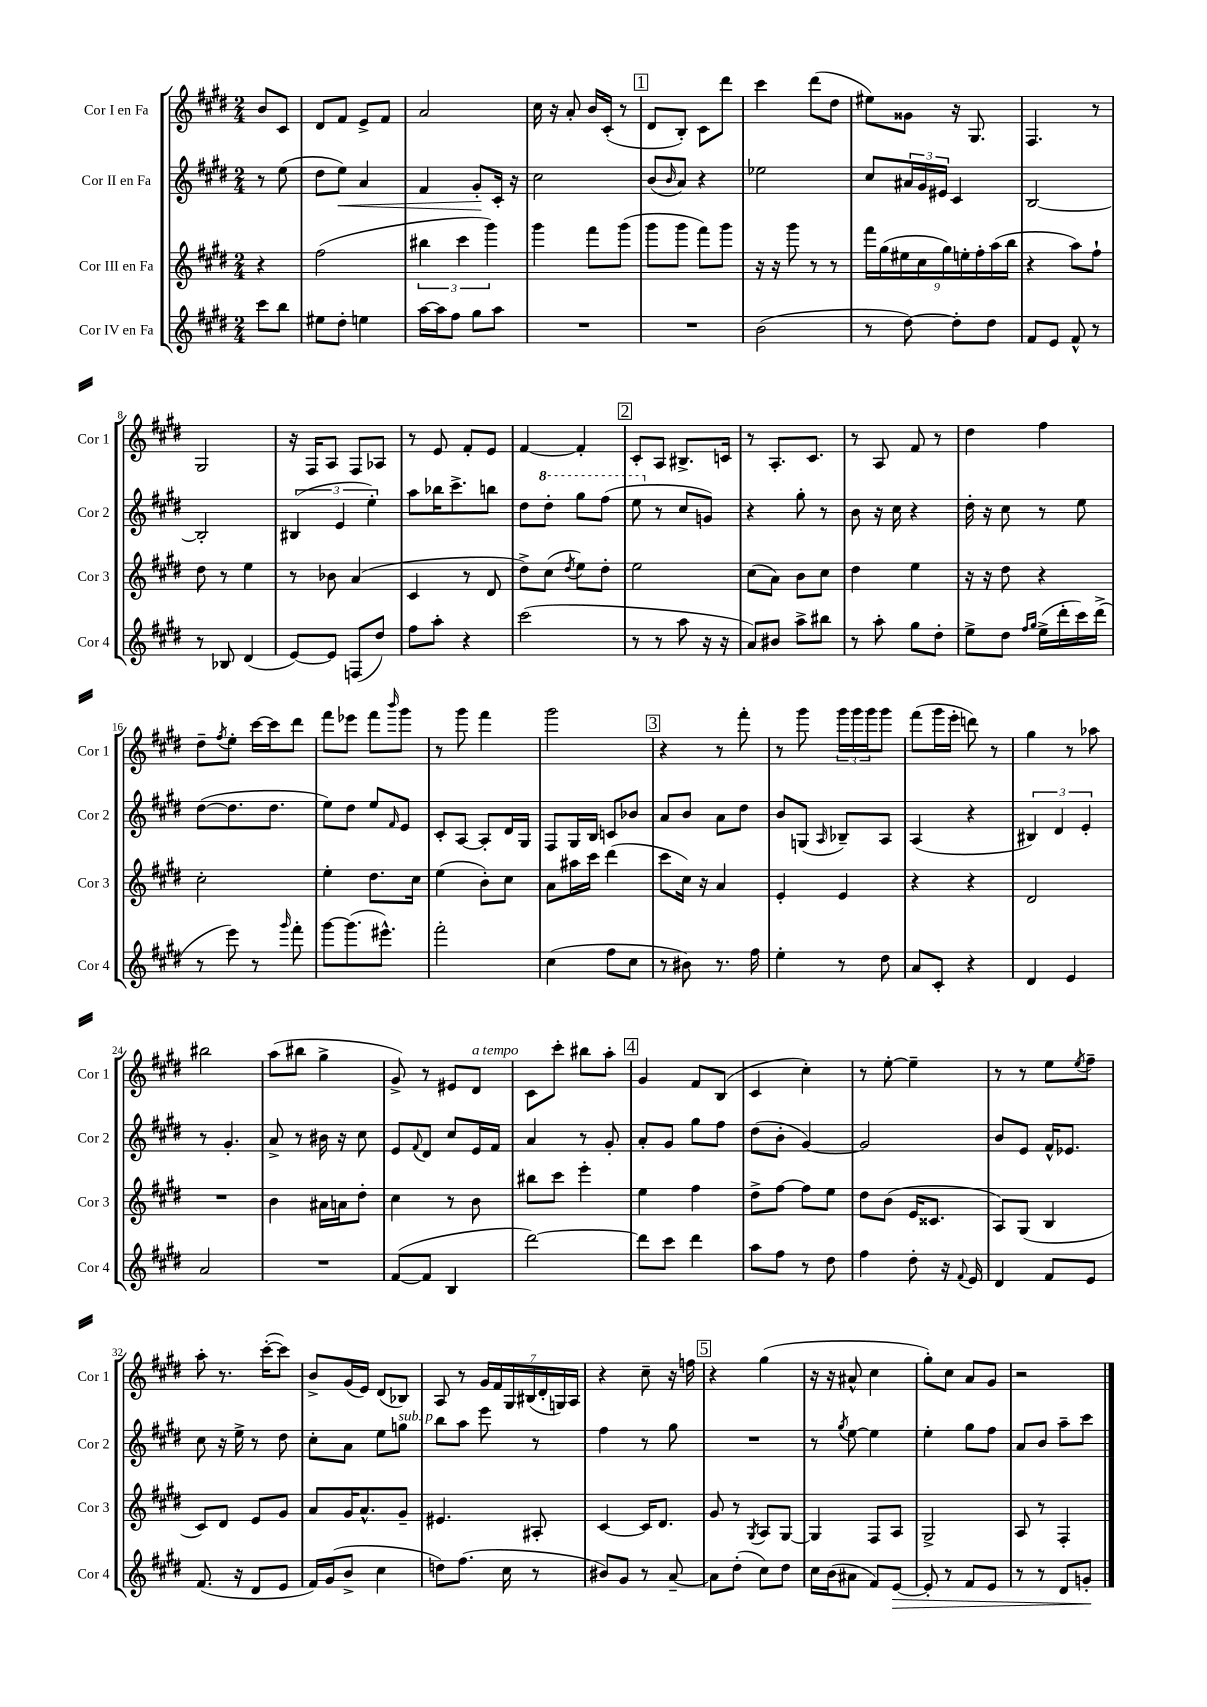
<<
\new StaffGroup <<
\new Staff = "s0" \with { instrumentName = "Cor I en Fa" shortInstrumentName = "Cor 1" } {
    \clef treble \key e \major \numericTimeSignature \time 2/4 \partial 4
    b'8 cis'8 |
    dis'8 fis'8 e'8-> fis'8 |
    a'2 |
    cis''16 r16 a'8-. b'16 cis'16-.( r8 |
    \mark \markup { \box "1" } dis'8 b8-.) cis'8 dis'''8 |
    cis'''4 dis'''8( dis''8 |
    eis''8) gisis'8 r16 gis8. |
    fis4. r8 |
    gis2 |
    r16 fis16 a8 fis8 aes8 |
    r8 e'8 fis'8-. e'8 |
    fis'4~ fis'4-. |
    \mark \markup { \box "2" } cis'8-. a8 bis8.-> c'16 |
    r8 a8.-. cis'8. |
    r8 a8 fis'8 r8 |
    dis''4 fis''4 |
    dis''8-- \acciaccatura { fis''8 } e''8-. cis'''16~ cis'''16 dis'''8 |
    fis'''8 ees'''8 fis'''8 \grace { b'''16 } gis'''8 |
    r8 gis'''8 fis'''4 |
    gis'''2 |
    \mark \markup { \box "3" } r4 r8 fis'''8-. |
    r8 gis'''8 \tuplet 3/2 { gis'''16 gis'''16 gis'''16 } gis'''8 |
    fis'''8( gis'''16 e'''16-. d'''8) r8 |
    gis''4 r8 aes''8 |
    bis''2 |
    a''8( bis''8 gis''4-> |
    gis'8->) r8 eis'8 dis'8^\markup { \italic "a tempo" } |
    cis'8 cis'''8-. bis''8 a''8-. |
    \mark \markup { \box "4" } gis'4 fis'8 b8( |
    cis'4 cis''4-.) |
    r8 e''8~-. e''4-- |
    r8 r8 e''8 \acciaccatura { e''8 } fis''8-- |
    a''8-. r8. cis'''16~-.( cis'''8) |
    b'8-> gis'16( e'16) dis'8( bes8) |
    a8 r8 \tuplet 7/4 { gis'16 fis'16 gis16 bis16( dis'16-. g16) a16 } |
    r4 cis''8-- r16 f''16 |
    \mark \markup { \box "5" } r4 gis''4( |
    r16 r16 ais'8-^ cis''4 |
    gis''8-.) cis''8 a'8 gis'8 |
    r2 \bar "|." |
}
\new Staff = "s1" \with { instrumentName = "Cor II en Fa" shortInstrumentName = "Cor 2" } {
    \clef treble \key e \major \numericTimeSignature \time 2/4 \partial 4
    r8 e''8( |
    dis''8 e''8\<) a'4 |
    fis'4 gis'8-.\! cis'16-. r16 |
    cis''2 |
    \mark \markup { \box "1" } b'8( \grace { b'16 } a'8) r4 |
    ees''2 |
    cis''8 \tuplet 3/2 { ais'16 gis'16 eis'16 } cis'4 |
    b2~ |
    b2-. |
    \tuplet 3/2 { bis4( e'4 e''4-.) } |
    a''8 bes''16 cis'''8.-> b''8 |
    dis''8 \ottava #1 dis'''8-. gis'''8 fis'''8( |
    \mark \markup { \box "2" } e'''8 \ottava #0 r8 cis''8 g'8) |
    r4 gis''8-. r8 |
    b'8 r16 cis''16 r4 |
    dis''16-. r16 cis''8 r8 e''8 |
    dis''8~( dis''8. dis''8. |
    e''8) dis''8 e''8 \grace { fis'16 } e'8 |
    cis'8-. a8~ a8-. dis'16 gis16 |
    fis8 gis16 b16 c'8 bes'8 |
    \mark \markup { \box "3" } a'8 b'8 a'8 dis''8 |
    b'8 g8( \grace { a16 } bes8--) a8 |
    a4( r4 |
    \tuplet 3/2 { bis4) dis'4 e'4-. } |
    r8 gis'4.-. |
    a'8-> r8 bis'16 r16 cis''8 |
    e'8 \appoggiatura { fis'8 } dis'8 cis''8 e'16 fis'16 |
    a'4 r8 gis'8-. |
    \mark \markup { \box "4" } a'8-. gis'8 gis''8 fis''8 |
    dis''8( b'8-. gis'4~) |
    gis'2 |
    b'8 e'8 fis'16-^ ees'8. |
    cis''8 r16 e''16-> r8 dis''8 |
    cis''8-. a'8 e''8 g''8^\markup { \italic "sub. p" } |
    b''8 a''8 e'''8 r8 |
    fis''4 r8 gis''8 |
    \mark \markup { \box "5" } R2 |
    r8 \acciaccatura { gis''8 } e''8~ e''4 |
    e''4-. gis''8 fis''8 |
    a'8 b'8 a''8-- cis'''8 \bar "|." |
}
\new Staff = "s2" \with { instrumentName = "Cor III en Fa" shortInstrumentName = "Cor 3" } {
    \clef treble \key e \major \numericTimeSignature \time 2/4 \partial 4
    r4 |
    fis''2( |
    \tuplet 3/2 { bis''4 cis'''4 gis'''4) } |
    gis'''4 fis'''8 gis'''8( |
    \mark \markup { \box "1" } gis'''8 gis'''8 fis'''8) gis'''8 |
    r16 r16 gis'''8 r8 r8 |
    \tuplet 9/8 { fis'''16 gis''16( eis''16 cis''16 gis''16) e''16-. fis''16-. a''16( b''16 } |
    r4 a''8) fis''8-! |
    dis''8 r8 e''4 |
    r8 bes'8 a'4( |
    cis'4 r8 dis'8 |
    dis''8->) cis''8( \acciaccatura { dis''8 } e''8) dis''8-. |
    \mark \markup { \box "2" } e''2 |
    cis''8( a'8) b'8 cis''8 |
    dis''4 e''4 |
    r16 r16 dis''8 r4 |
    cis''2-. |
    e''4-. dis''8. cis''16 |
    e''4( b'8-.) cis''8 |
    a'8 ais''16 cis'''16 dis'''4( |
    \mark \markup { \box "3" } cis'''8 cis''16) r16 a'4 |
    e'4-. e'4 |
    r4 r4 |
    dis'2 |
    R2 |
    b'4 ais'16 a'16 dis''8-. |
    cis''4 r8 b'8 |
    bis''8 cis'''8 e'''4-. |
    \mark \markup { \box "4" } e''4 fis''4 |
    dis''8-> fis''8~ fis''8 e''8 |
    dis''8 b'8( e'16 cisis'8. |
    a8) gis8( b4 |
    cis'8) dis'8 e'8 gis'8 |
    a'8 gis'16 a'8.-^ gis'8-- |
    eis'4. ais8-. |
    cis'4~ cis'16 dis'8. |
    \mark \markup { \box "5" } gis'8 r8 \acciaccatura { gis8 } a8 gis8~ |
    gis4 fis8 a8 |
    gis2-> |
    a8 r8 fis4-. \bar "|." |
}
\new Staff = "s3" \with { instrumentName = "Cor IV en Fa" shortInstrumentName = "Cor 4" } {
    \clef treble \key e \major \numericTimeSignature \time 2/4 \partial 4
    cis'''8 b''8 |
    eis''8 dis''8-. e''4 |
    a''16~ a''16 fis''8 gis''8 a''8 |
    R2 |
    \mark \markup { \box "1" } R2 |
    b'2( |
    r8 dis''8~) dis''8-. dis''8 |
    fis'8 e'8 fis'8-^ r8 |
    r8 bes8 dis'4( |
    e'8~) e'8 f8( dis''8) |
    fis''8 a''8-. r4 |
    cis'''2( |
    \mark \markup { \box "2" } r8 r8 a''8 r16 r16 |
    a'8) bis'8 a''8-> bis''8 |
    r8 a''8-. gis''8 dis''8-. |
    e''8-> dis''8 \grace { fis''16 gis''16 } e''16->( dis'''16-. cis'''16) dis'''16->( |
    r8 e'''8) r8 \grace { gis'''16 } fis'''8-. |
    gis'''8~ gis'''8.( eis'''8.-^) |
    fis'''2-. |
    cis''4( fis''8 cis''8 |
    \mark \markup { \box "3" } r8 bis'8) r8. fis''16 |
    e''4-. r8 dis''8 |
    a'8 cis'8-. r4 |
    dis'4 e'4 |
    a'2 |
    R2 |
    fis'8~( fis'8 b4 |
    dis'''2~) |
    \mark \markup { \box "4" } dis'''8 cis'''8 dis'''4 |
    a''8 fis''8 r8 dis''8 |
    fis''4 dis''8-. r16 \appoggiatura { fis'8 } e'16 |
    dis'4 fis'8 e'8 |
    fis'8.( r16 dis'8 e'8 |
    fis'16) gis'16( b'8-> cis''4 |
    d''8) fis''8.( cis''16 r8 |
    bis'8) gis'8 r8 a'8~-- |
    \mark \markup { \box "5" } a'8 dis''8-.( cis''8) dis''8 |
    cis''16 b'16( ais'8 fis'8) e'8~\> |
    e'8-. r8 fis'8 e'8 |
    r8 r8 dis'8 g'8-.\! \bar "|." |
}
>>
>>
